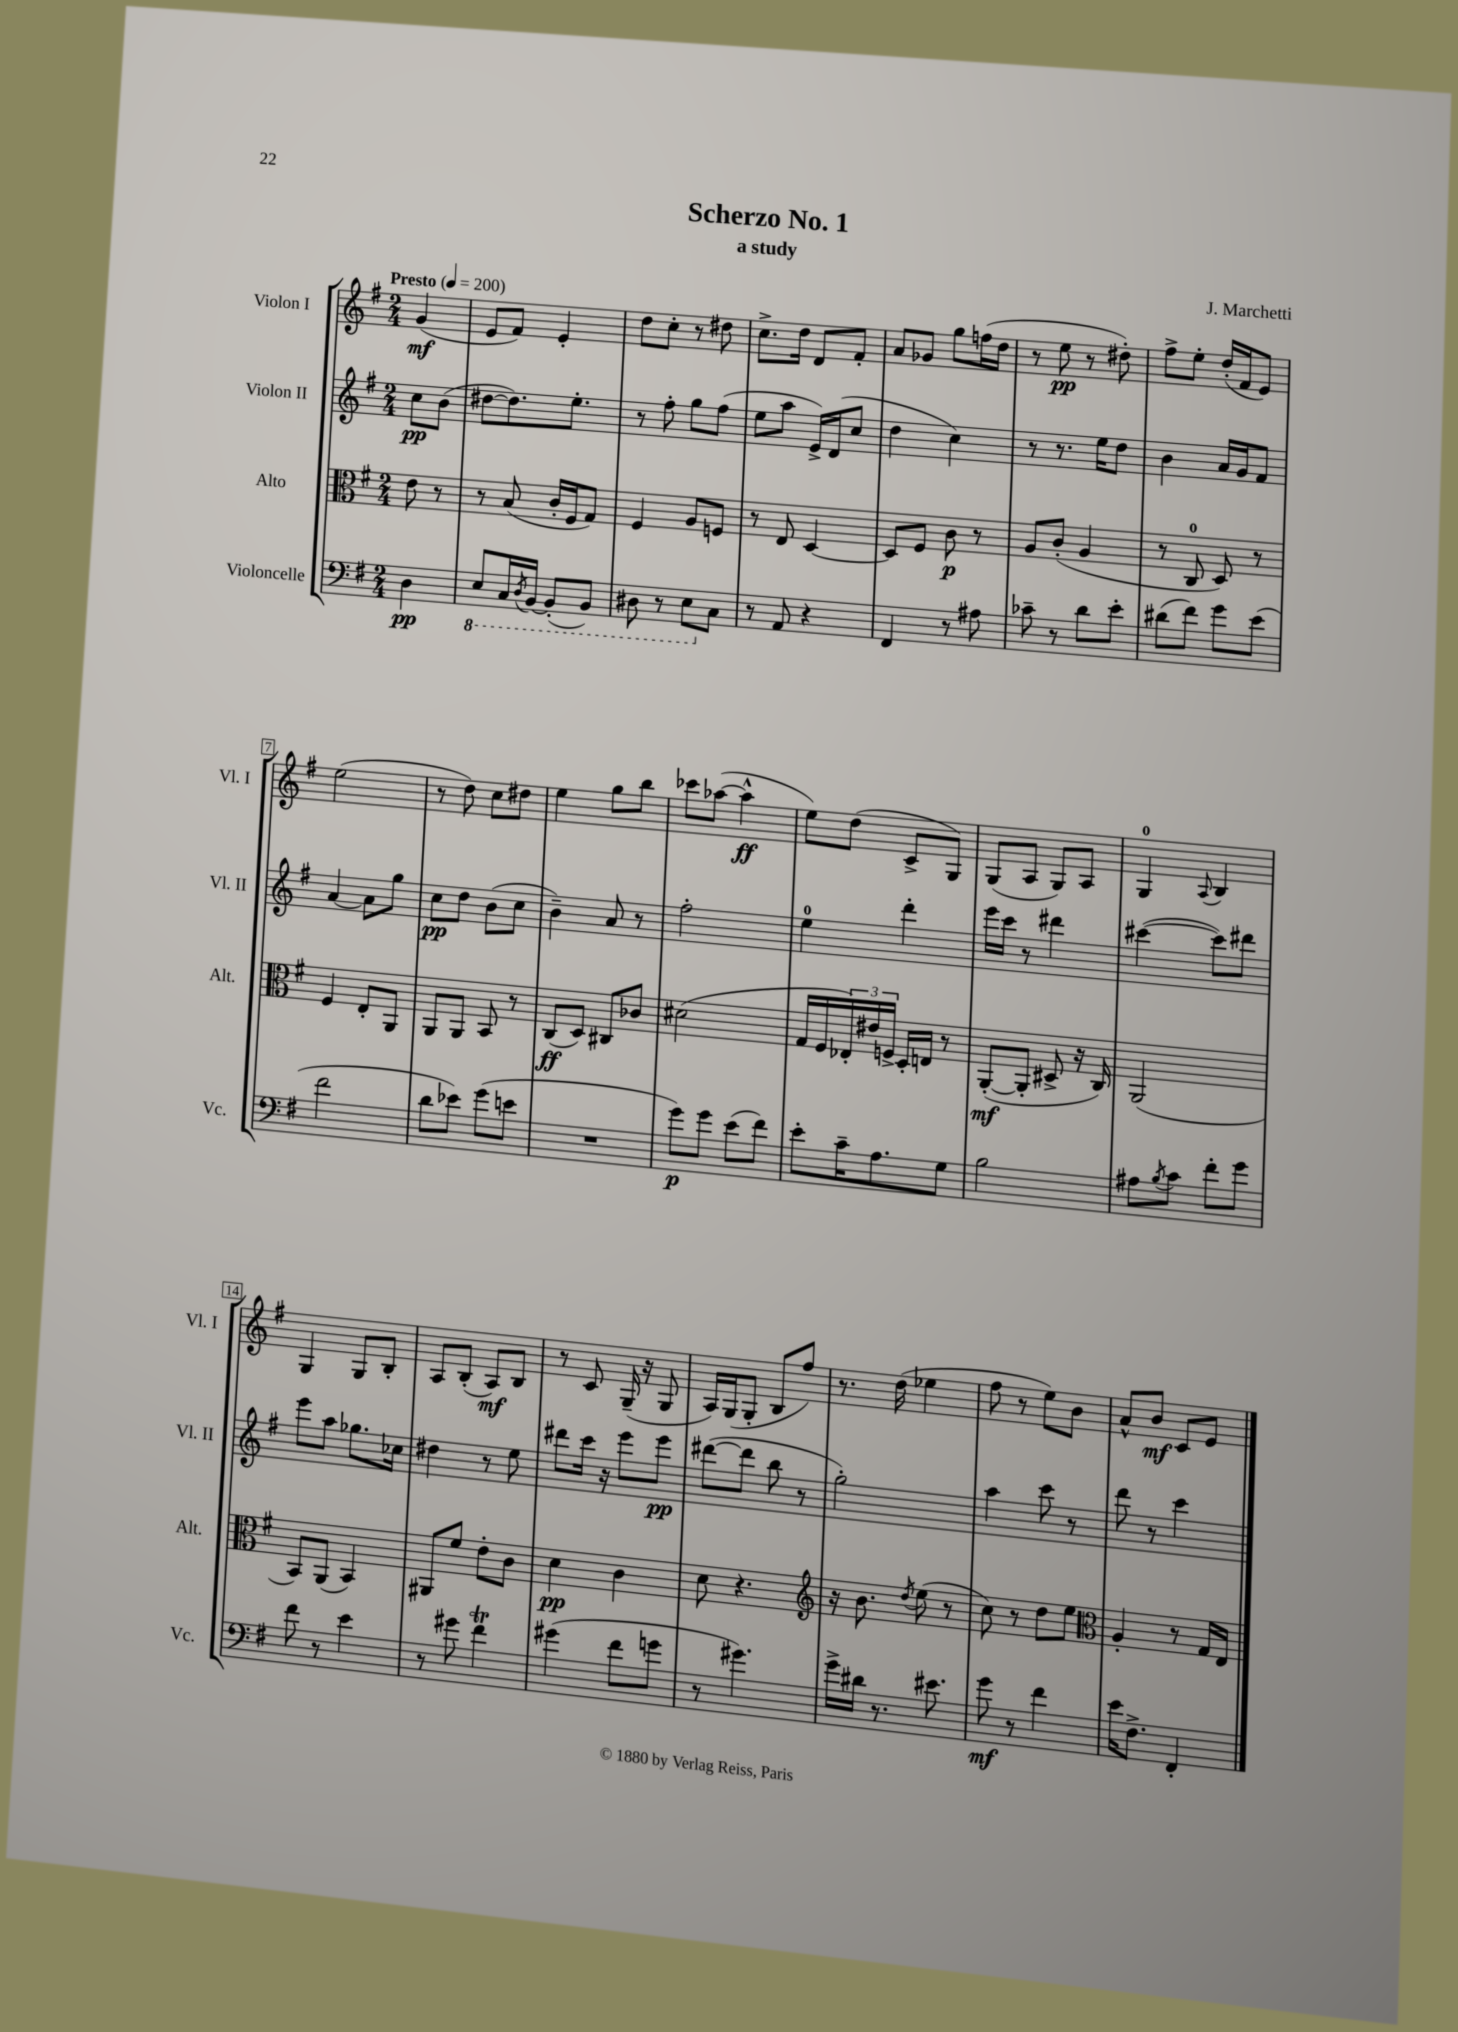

**kern	**kern	**kern	**kern
*staff4	*staff3	*staff2	*staff1
*clefF4	*clefC3	*clefG2	*clefG2
*k[f#]	*k[f#]	*k[f#]	*k[f#]
*M2/4	*M2/4	*M2/4	*M2/4
*MM200	*MM200	*MM200	*MM200
4D	8e	8cc	(4g
.	8r	(8b	.
=	=	=	=
8EE	8r	[8dd#	8e
16CC	(8B	8.dd#])	8f#)
8qDD	.	.	.
[16BBB	.	.	.
(8BBB']	16c'	.	4e'
.	16F#	8.ee'	.
8BBB)	8G)	.	.
=	=	=	=
8DD#	4F#	8r	8dd
8r	.	8ff#'	8cc'
8EE	8A	8gg	8r
8C	8F	(8ff#	8dd#
=	=	=	=
8r	8r	8ee	8.cc^
8AA	8E	8aa	.
.	.	.	16dd
4r	[4D	16e^)	8d
.	.	(16d	.
.	.	8cc	8f#'
=	=	=	=
4FF#	8D]	4dd	8a
.	8F#	.	8g-
8r	8c	4cc)	8gg
8A#	8r	.	(16ff
.	.	.	16dd
=	=	=	=
8c-~	8A	8r	8r
8r	(8c'	8.r	8ee
8d	4A	.	8r
.	.	16ee	.
8e'	.	8dd	8dd#')
=	=	=	=
(8d#	8r	4b	8ff#^
8f#)	8C	.	8ee'
8g	8D)	16a	(16dd'
.	.	16g	16f#
(8e	8r	8f#	8e)
=	=	=	=
2f#	4F#	[4a	(2ee
.	8E'	8a]	.
.	8AA	8gg	.
=	=	=	=
8d	8AA	8cc	8r
8e-)	8AA	8dd	8dd)
(8g	8BB	(8b	8cc
8e	8r	8cc	8dd#
=	=	=	=
2r	(8C	4b~)	4ee
.	8D)	.	.
.	8C#	8a	8gg
.	8c-	8r	8bb
=	=	=	=
8g)	(2d#	2ff#'	8ccc-
8g	.	.	([8aa-
(8e	.	.	4aa-^^]
8f#)	.	.	.
=	=	=	=
8e'	16G	4ee	8ee)
.	16F#	.	.
16c~	24E-')	.	(8dd
.	24e#	.	.
8.A	.	.	.
.	24F^	.	.
.	16D'	4ddd'	8c^
.	16E	.	.
8G	8r	.	8G)
=	=	=	=
2B	([8AA'	16eee	(8G
.	.	16ccc	.
.	8AA']	8r	8A
.	8D#^	4ddd#	8G)
.	16r	.	8A
.	16C)	.	.
=	=	=	=
8A#	(2AA	([4ccc#	4G
8qB	.	.	.
8c	.	.	.
.	.	.	8qqA
8f#'	.	8ccc#])	4B
8g	.	8ddd#	.
=	=	=	=
8f#	8BB)	8eee	4G
8r	(8AA	8aa	.
4e	4BB)	8.gg-	8G
.	.	.	8B'
.	.	16cc-	.
=	=	=	=
8r	8AA#	4dd#	8A
8g#	8f#	.	(8B'
4f#	8e'	8r	8A)
.	8c	8ee	8B
=	=	=	=
(4g#	4d	8ddd#	8r
.	.	16ccc	8c
.	.	16r	.
8f#	4c	8eee	(16G~
.	.	.	16r
8g	.	8eee	8G
=	=	=	=
8r	8d	([8ddd#	16A)
.	.	.	(16G
4.g#)	4.r	8ddd#]	8G'
.	.	8bb	8B
.	.	8r	8ff#)
=	=	=	=
*	*clefG2	*	*
16g^	16r	2gg')	8.r
16d#	8.b	.	.
8.r	.	.	.
.	.	.	(16dd
.	8qdd	.	.
.	(8ee	.	4ee-
8.e#	.	.	.
.	8r	.	.
=	=	=	=
8g	8cc)	4aa	8ff#
8r	8r	.	8r
4f#	8dd	8ccc	8ee)
.	8ee	8r	8b
=	=	=	=
*	*clefC3	*	*
16e	4A'	8ddd	8a^^
8.F#^	.	.	.
.	.	8r	8b
4FF#'	8r	4ccc	8c
.	16G	.	8e
.	16E	.	.
==	==	==	==
*-	*-	*-	*-
